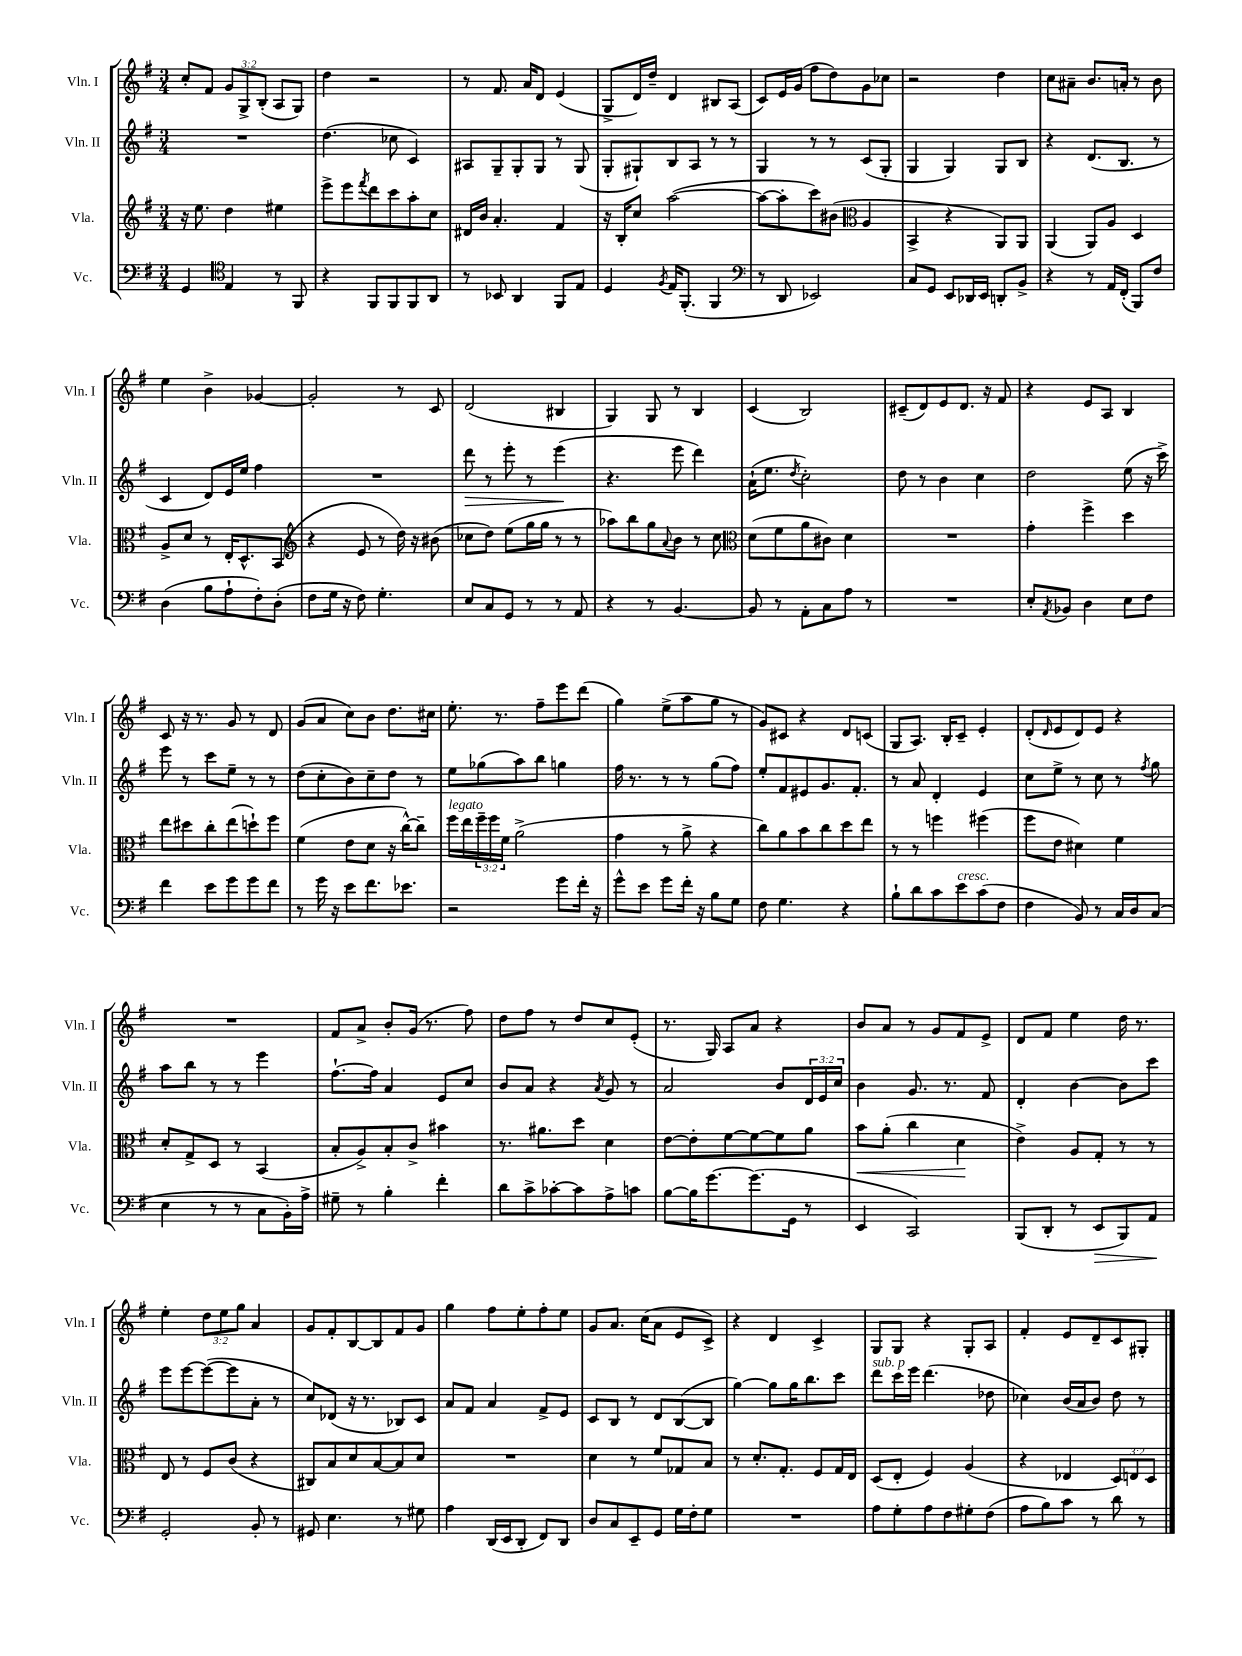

**kern	**kern	**kern	**kern
*staff4	*staff3	*staff2	*staff1
*clefF4	*clefG2	*clefG2	*clefG2
*k[f#]	*k[f#]	*k[f#]	*k[f#]
*M3/4	*M3/4	*M3/4	*M3/4
4GG	16r	2.r	8cc'
.	8.ee	.	.
.	.	.	8f#
*clefC4	*	*	*
4E	4dd	.	12g
.	.	.	12G^
.	.	.	(12B'
8r	4ee#	.	8A
8FF#	.	.	8G)
=	=	=	=
4r	8eee^	(4.dd	4dd
.	8eee	.	.
.	8qfff#	.	.
8FF#	8ddd	.	2r
8FF#	8ccc	8cc-	.
8FF#	8aa'	4c)	.
8AA	8cc	.	.
=	=	=	=
8r	16d#	8A#	8r
.	16b	.	.
8BB-	4.a'	8G~	8.f#
4AA	.	8G'	.
.	.	.	16a
.	.	8G	8d
8FF#	4f#	8r	(4e
8E	.	(8G	.
=	=	=	=
4D	16r	8G'	8G^
.	16B'	.	.
.	8cc	8G#`)	16d)
.	.	.	16dd~
8qF#	.	.	.
16E	([2aa	8B	4d
(8.FF#'	.	.	.
.	.	8A	.
4FF#	.	8r	8B#
.	.	8r	(8A
=	=	=	=
*clefF4	*	*	*
8r	8aa_	4G	8c)
8DD	8aa']	.	16e
.	.	.	(16g
2EE-)	8ccc)	8r	8ff#
.	(8b#	8r	8dd)
*	*clefC3	*	*
.	4A	(8c	8g
.	.	8G'	8cc-
=	=	=	=
8C	4BB^	4G	2r
8GG	.	.	.
8EE	4r	4G)	.
16DD-	.	.	.
16EE	.	.	.
8DD'	8AA)	8G	4dd
8BB^	8AA	8B	.
=	=	=	=
4r	(4AA	4r	8cc
.	.	.	8a#~
8r	8AA)	(8.d	8.b
16AA	8A	.	.
(16FF#'	.	8.B	16a'
8BBB)	4D	.	8r
8F#	.	8r	8b
=	=	=	=
(4D	8A^	4c	4ee
.	8d	.	.
8B	8r	8d)	4b^
8A`	16E'	16e	.
.	8.D^^	16ee	.
8F#')	.	4ff#	[4g-
(8D'	(8BB	.	.
=	=	=	=
*	*clefG2	*	*
8F#	4r	2.r	2g-']
16G	.	.	.
16r	.	.	.
8F#)	8e	.	.
4.G'	8r	.	.
.	16dd)	.	8r
.	16r	.	.
.	(8b#	.	8c
=	=	=	=
8E	8cc-	8ddd	(2d
8C	8dd)	8r	.
8GG	(8ee	8eee'	.
8r	16gg	8r	.
.	16gg	.	.
8r	8r	(4eee	4B#
8AA	8r	.	.
=	=	=	=
4r	8aa-)	4.r	4G)
.	8bb	.	.
8r	8gg	.	8G
.	8qqa	.	.
[4.BB	8b	8eee	8r
.	8r	4ddd)	4B
.	8cc	.	.
=	=	=	=
*	*clefC3	*	*
8BB]	(8d	(16a`	(4c
.	.	8.ee	.
8r	8f#	.	.
.	.	8qdd	.
8AA'	8a	2cc')	2B)
8C	8c#)	.	.
8A	4d	.	.
8r	.	.	.
=	=	=	=
2.r	2.r	8dd	(8c#~
.	.	8r	8d)
.	.	4b	8e
.	.	.	8.d
.	.	4cc	.
.	.	.	16r
.	.	.	8f#
=	=	=	=
8E'	4g'	2dd	4r
8qAA	.	.	.
8BB-	.	.	.
4D	4ff#^	.	8e
.	.	.	8A
8E	4dd	(8ee	4B
8F#	.	16r	.
.	.	16ccc^)	.
=	=	=	=
4f#	8ee	8eee	8c
.	8dd#	8r	16r
.	.	.	8.r
8e	8cc'	8ccc	.
8g	(8ee	8ee~	8g
8g	8dd`)	8r	8r
8f#	8ff#	8r	8d
=	=	=	=
8r	(4f#	(8dd	(8g
16g	.	8cc'	8a
16r	.	.	.
8e	8e	8b)	8cc)
8.f#	8d	8cc~	8b
.	16r	8dd	8.dd
8.e-	[16cc^^)	.	.
.	8cc~]	8r	.
.	.	.	16cc#
=	=	=	=
2r	16ff#	8ee	8.ee'
.	16ee	.	.
.	24ff#~	(8gg-	.
.	24ff#	.	.
.	.	.	8.r
.	24f#	.	.
.	(2a^	8aa)	.
.	.	8bb	8ff#~
8g	.	4gg	8eee
16f#'	.	.	(8ddd
16r	.	.	.
=	=	=	=
8g^^	4g	16ff#	4gg)
.	.	8.r	.
8e	.	.	.
8g	8r	8r	(8ee^
16f#'	8a^	8r	8aa
16r	.	.	.
8B	4r	(8gg	8gg
8G	.	8ff#)	8r
=	=	=	=
8F#	8cc)	8ee'	8g)
4.G	8a	8f#	8c#
.	8b	8e#	4r
.	8cc	8.g	.
4r	8dd	.	8d
.	.	8.f#'	.
.	8ee	.	(8c
=	=	=	=
8B`	8r	8r	8G
8d	8r	8a	8.A)
8c	4ff	4d'	.
.	.	.	16B'
8e	.	.	8c~
(8c	(4ff#	4e	4e'
8F#	.	.	.
=	=	=	=
4F#	8ff#	8cc	(8d'
.	.	.	16qqd
.	8e	8ee^	8e
8BB)	4d#)	8r	8d)
8r	.	8cc	8e
16C	4f#	8r	4r
16D	.	.	.
.	.	8qff#	.
(8C	.	8gg	.
=	=	=	=
4E	8d'	8aa	2.r
.	8G^	8bb	.
8r	8D	8r	.
8r	8r	8r	.
8C	(4BB	4eee	.
16BB')	.	.	.
16A^	.	.	.
=	=	=	=
8G#~	8B'	[8.ff#`	8f#
8r	8A^)	.	8a^
.	.	16ff#]	.
4B'	8B'	4a	8b'
.	8c^	.	(16g
.	.	.	8.r
4f#'	4b#	8e	.
.	.	8cc	8ff#)
=	=	=	=
8d	8.r	8b	8dd
8c^	.	8a	8ff#
.	8.a#	.	.
[8c-'	.	4r	8r
8c-]	8dd	.	8dd
.	.	8qa	.
8A^	4d	8g	8cc
8c	.	8r	(8e'
=	=	=	=
[8B	[8e	2a	8.r
16B]	8e']	.	.
[8.g	.	.	16G)
.	[8f#	.	8A
(8.g]	8f#_	.	8a
.	8f#]	8b	4r
16GG	.	.	.
8r	8a	24d	.
.	.	24e	.
.	.	24cc	.
=	=	=	=
4EE	8b	4b	8b
.	(8a'	.	8a
2CC)	4cc	8.g	8r
.	.	.	8g
.	.	8.r	.
.	4d	.	8f#
.	.	8f#	8e^
=	=	=	=
(8BBB	4e^)	4d'	8d
8DD'	.	.	8f#
8r	8A	[4b	4ee
8EE	8G'	.	.
8BBB)	8r	8b]	16dd
.	.	.	8.r
8AA	8r	8ccc	.
=	=	=	=
2GG'	8E	8eee	4ee'
.	8r	[8eee	.
.	8F#	(8eee_	12dd
.	.	.	12ee
.	(8c	8eee]	.
.	.	.	12gg
8BB'	4r	8a'	4a
8r	.	8r	.
=	=	=	=
8GG#	8C#)	8cc)	8g
4.E	8B	(8d-	8f#'
.	8d	16r	[8B
.	.	8.r	.
.	[8B	.	8B]
8r	8B]	8B-)	8f#
8G#	8d	8c	8g
=	=	=	=
4A	2.r	8a	4gg
.	.	8f#	.
(16DD	.	4a	8ff#
16EE	.	.	.
8DD'	.	.	8ee'
8FF#)	.	8f#^	8ff#'
8DD	.	8e	8ee
=	=	=	=
8D	4d	8c	8g
8C	.	8B	8.a
8EE~	8r	8r	.
.	.	.	(16cc
8GG	8f#	8d	8a
16G	8G-	([8B	8e
16F#'	.	.	.
8G	8B	8B]	8c^)
=	=	=	=
2.r	8r	[4gg)	4r
.	8.d'	.	.
.	.	8gg]	4d
.	8.G'	.	.
.	.	16gg	.
.	.	8.bb	.
.	8F#	.	4c^
.	16G	8ccc	.
.	16E	.	.
=	=	=	=
8A	(8D	8ddd	8G
8G'	8E'	16ccc	8G
.	.	16eee	.
8A	4F#)	(4.ddd	4r
8F#	.	.	.
8G#'	(4A	.	8G'
(8F#	.	8dd-	8A
=	=	=	=
8A	4r	4cc-)	4f#'
8B)	.	.	.
8c	4E-	(16b	8e
.	.	16a	.
8r	.	8b)	8d~
8d	12D)	8dd	8c
.	12E	.	.
8r	.	8r	8G#'
.	12D	.	.
==	==	==	==
*-	*-	*-	*-
